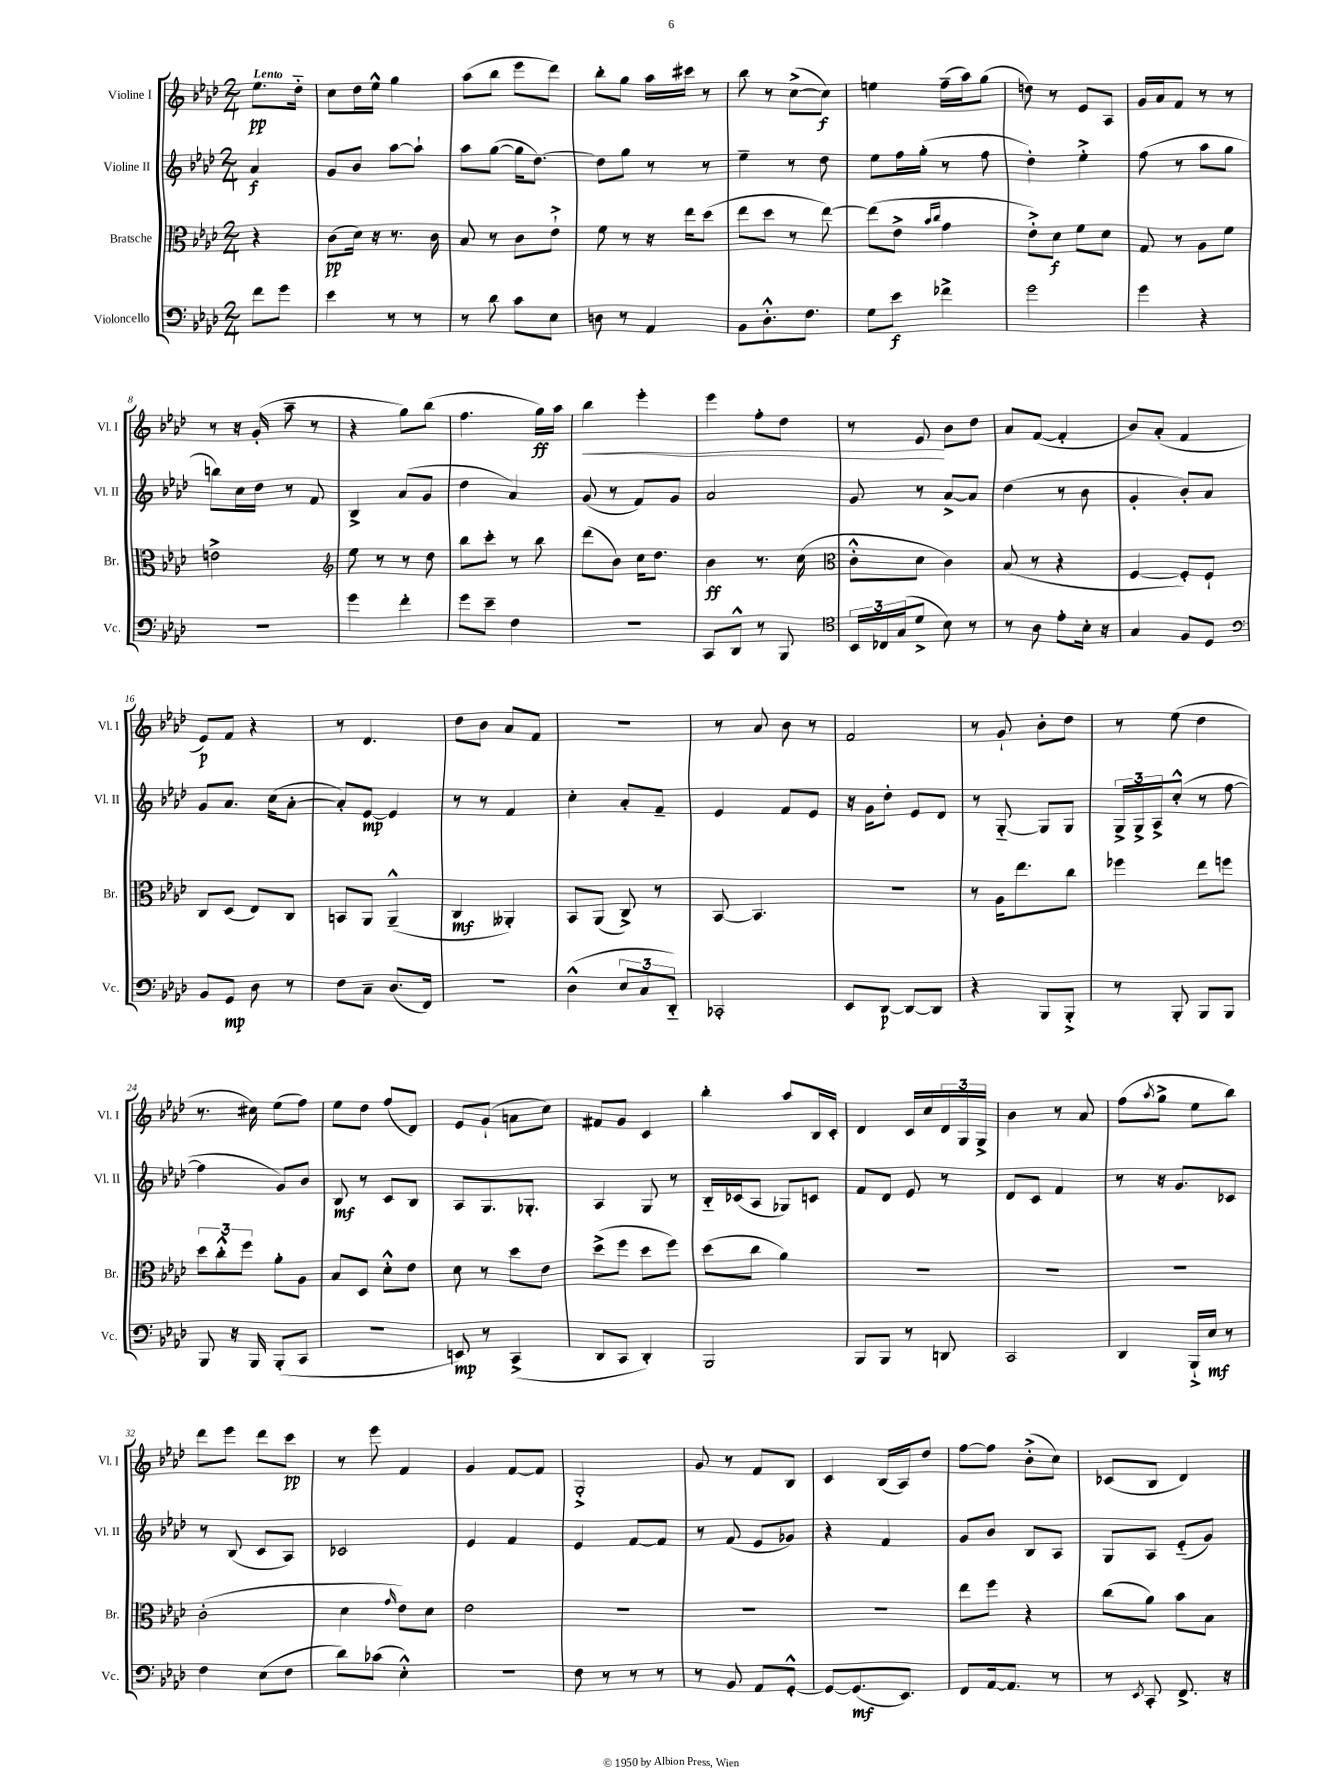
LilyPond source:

<<
\new StaffGroup <<
\new Staff = "s0" \with { instrumentName = "Violine I" shortInstrumentName = "Vl. I" } {
    \clef treble \key aes \major \numericTimeSignature \time 2/4 \partial 4 \tempo "Lento"
    ees''8.\pp des''16-_ |
    c''8 des''16 ees''16-^ g''4 |
    aes''8( bes''8 ees'''8 des'''8) |
    bes''8-. g''8 aes''16 cis'''16 r8 |
    bes''8 r8 c''8~->( c''8\f) |
    e''4 f''16--( aes''16) g''8( |
    d''8) r8 ees'8 aes8 |
    g'16 aes'16 f'8 r8 r8 |
    r8 r16 g'16-.( aes''8-- r8 |
    r4 g''8) bes''8( |
    f''4. g''16\ff) aes''16 |
    bes''4\< ees'''4-. |
    ees'''4 f''8-. des''8 |
    r8 ees'8\! bes'8 des''8 |
    aes'8 f'8~( f'4-. |
    bes'8) aes'8-.( f'4 |
    ees'8\p) f'8 r4 |
    r8 des'4. |
    des''8 bes'8 aes'8 f'8 |
    r2 |
    r8 aes'8 bes'8 r8 |
    f'2 |
    r8 g'8-! bes'8-. des''8 |
    r8 ees''8( des''4 |
    r8. cis''16) ees''8( f''8) |
    ees''8 des''8 f''8( des'8) |
    ees'8 g'8-!( a'8 c''8) |
    fis'8 g'8 c'4 |
    bes''4-. aes''8 bes16 c'16-. |
    des'4 c'16 c''16 \tuplet 3/2 { des'16 g16 g16-> } |
    bes'4 r8 aes'8 |
    f''8( \acciaccatura { aes''8 } g''8-> ees''8 bes''8) |
    des'''8 ees'''8 des'''8 c'''8\pp |
    r8 ees'''8 f'4 |
    g'4 f'8~ f'8 |
    g2-.-> |
    g'8 r8 f'8 bes8 |
    c'4 bes16( aes16) des''8 |
    f''8~ f''8 bes'8-.->( c''8) |
    ces'8( bes8 des'4) \bar "|." |
}
\new Staff = "s1" \with { instrumentName = "Violine II" shortInstrumentName = "Vl. II" } {
    \clef treble \key aes \major \numericTimeSignature \time 2/4 \partial 4
    aes'4\f |
    g'8 bes'8 aes''8~ aes''8-! |
    aes''8 g''8~( g''16 des''8.~) |
    des''8 g''8 r8 r8 |
    ees''4-- r8 des''8 |
    ees''8 f''16 g''16-.( r8 f''8 |
    des''4-.) ees''4-.-> |
    f''8( r8 aes''8 g''8 |
    b''8) c''16 des''16 r8 f'8 |
    bes4-> aes'8( g'8 |
    des''4 aes'4) |
    g'8( r8 f'8) g'8 |
    aes'2 |
    g'8 r8 aes'8~-> aes'8 |
    des''4( r8 bes'8 |
    g'4-. bes'8-.) aes'8 |
    g'8 aes'8. c''16( aes'8~-. |
    aes'8-.) ees'8~\mp ees'4 |
    r8 r8 f'4 |
    c''4-. aes'8-. f'8-- |
    ees'4 f'8 ees'8 |
    r16 g'16 des''8-. ees'8 des'8 |
    r8 g8~-_ g8 g8 |
    \tuplet 3/2 { g16-> g16-> aes16-> } c''8-.-^( r8 f''8~ |
    f''4 g'8) bes'8 |
    bes8\mf r8 c'8 bes8 |
    aes8 g8. ges8.-. |
    aes4 g8 r8 |
    bes16-_ ces'16( aes8 ges8) c'8 |
    f'8 des'8 ees'8 r8 |
    des'8 c'8 f'4 |
    r8 r16 g'8. ces'8 |
    r8 bes8( c'8 aes8) |
    ces'2 |
    ees'4 f'4 |
    ees'4 f'8~ f'8 |
    r8 f'8( ees'8 ges'8) |
    r4 f'4 |
    g'8 bes'8 bes8 aes8 |
    g8 aes8 ees'8-_( g'8) \bar "|." |
}
\new Staff = "s2" \with { instrumentName = "Bratsche" shortInstrumentName = "Br." } {
    \clef alto \key aes \major \numericTimeSignature \time 2/4 \partial 4
    r4 |
    c'8\pp( des'16) r16 r8. c'16 |
    bes8 r8 c'8 ees'8-!-> |
    f'8 r8 r16 ees''16 des''8( |
    ees''8 des''8 r8 ees''8~) |
    ees''8( ees'8-> \grace { bes'16 c''16 } g'4 |
    ees'8-.->) des'8\f f'8 des'8 |
    g8 r8 aes8 f'8 |
    e'2-> |
    \clef treble ees''8 r8 r8 des''8 |
    bes''8 c'''8-. r8 bes''8 |
    des'''8( bes'8) c''16 des''8. |
    bes'4\ff r8. c''16( |
    \clef alto c'8-.-^ des'8 c'4) |
    bes8( r8 r4 |
    f4~ f8-.) f8-! |
    c8 des8( ees8) c8 |
    b,8 aes,8 aes,4---^( |
    c4\mf aeses,4-.) |
    bes,8 aes,8( c8->) r8 |
    bes,8~ bes,4. |
    r2 |
    r8 aes16 ees''8. c''8 |
    fes''4 ees''8 f''8 |
    \tuplet 3/2 { des''8 c''8-.-^ f''8 } aes'8-. aes8 |
    bes8 des8 des'8-.-^ ees'8 |
    des'8 r8 des''8 ees'8 |
    des''8->( f''8 des''8 f''8) |
    des''8( c''8 aes'4) |
    R2 |
    R2 |
    R2 |
    c'2-.( |
    des'4 \grace { g'16 } ees'8) des'8 |
    ees'2 |
    R2 |
    R2 |
    R2 |
    ees''8 f''8 r4 |
    c''8( aes'8) bes'8 bes8 \bar "|." |
}
\new Staff = "s3" \with { instrumentName = "Violoncello" shortInstrumentName = "Vc." } {
    \clef bass \key aes \major \numericTimeSignature \time 2/4 \partial 4
    f'8 g'8 |
    ees'4 r8 r8 |
    r8 des'8 c'8 ees8 |
    d8 r8 aes,4 |
    bes,8 des8.-.-^ f8. |
    g8 ees'8\f fes'4-> |
    g'2 |
    g'4 r4 |
    R2 |
    g'4 f'4-. |
    g'8 ees'8-- f4 |
    R2 |
    c,8 des,8-^ r8 bes,,8 |
    \clef tenor \tuplet 3/2 { bes,16 ces16 g16( } des'8-> bes8) r8 |
    r8 aes8 ees'8-. bes16-. r16 |
    g4 f8 des8 |
    \clef bass bes,8 g,8\mp des8 r8 |
    f8 c8-- des8.( f,16) |
    r2 |
    des4-^( \tuplet 3/2 { ees8 c8 des,8-_) } |
    ces,2-. |
    ees,8 des,8~\p des,8~ des,8 |
    r4 bes,,8 bes,,8-.-> |
    r8 bes,,8-. bes,,8 bes,,8 |
    bes,,8 r16 bes,,16 bes,,8-.( c,8 |
    r2 |
    e,8\mp) r8 c,4->( |
    des,8 c,8 des,4-.) |
    bes,,2 |
    bes,,8 bes,,8 r8 d,8 |
    c,2 |
    des,4 bes,,16-!-> ees16\mf r8 |
    f4 ees8( f8 |
    des'8) ces'8( ees4-.-^) |
    R2 |
    f8 r8 r8 r8 |
    r8 bes,8 aes,8 g,8~-.-^ |
    g,8~ g,8.\mf( ees,8.) |
    f,8 aes,16~ aes,8. r8 |
    r8 \acciaccatura { ees,8 } c,8-. f,8.-> r16 \bar "|." |
}
>>
>>
